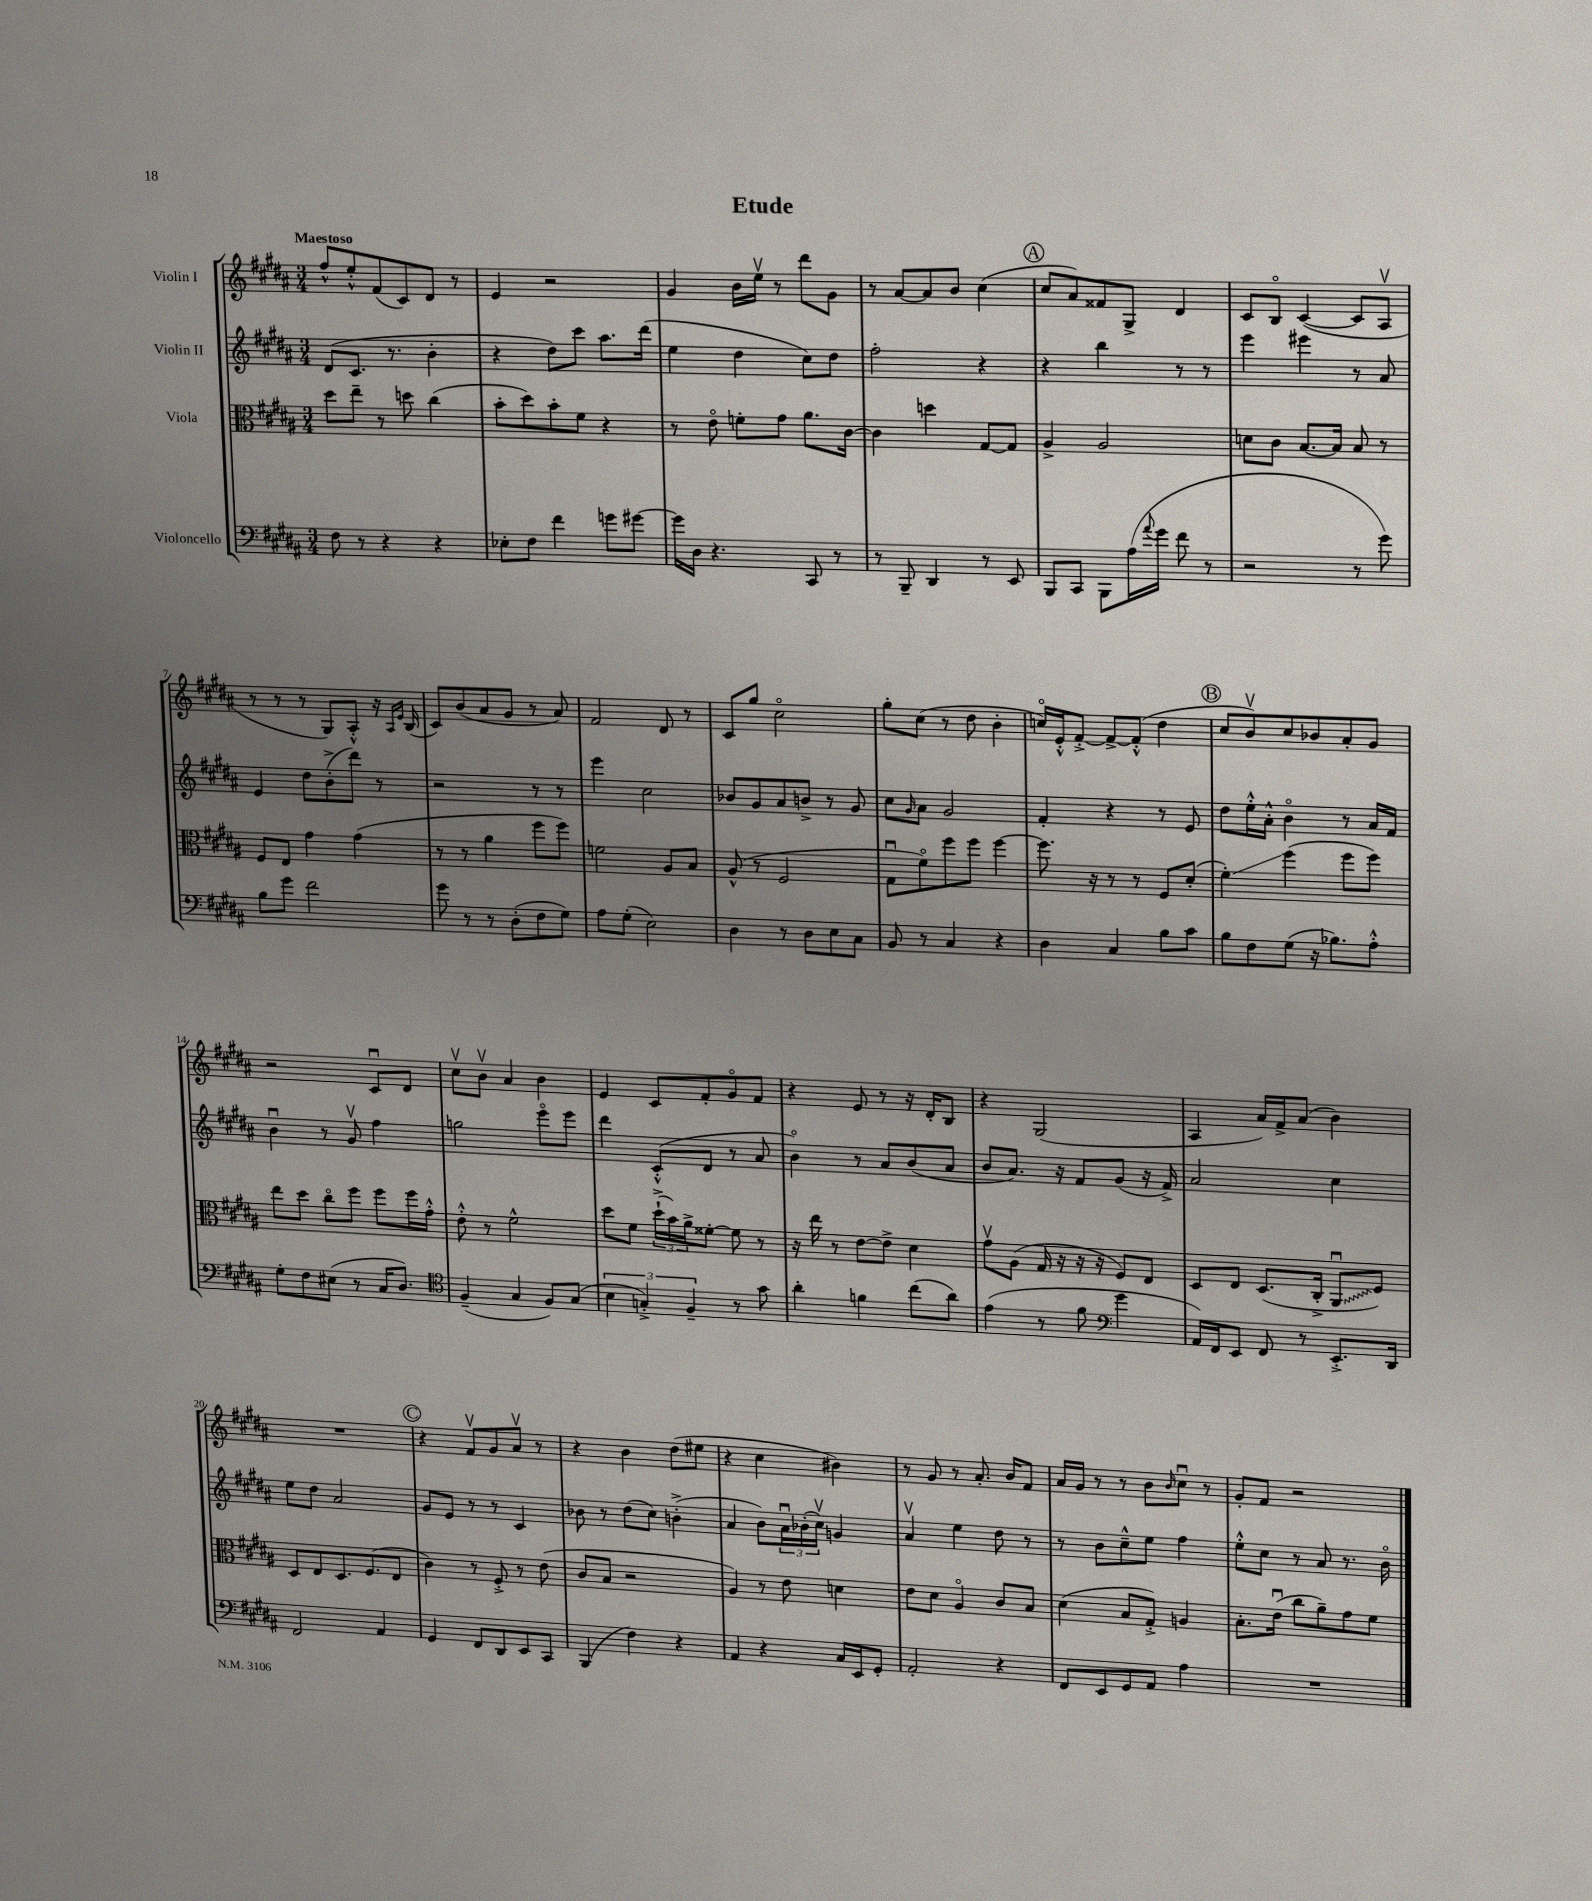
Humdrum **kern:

**kern	**kern	**kern	**kern
*staff4	*staff3	*staff2	*staff1
*clefF4	*clefC3	*clefG2	*clefG2
*k[f#c#g#d#a#]	*k[f#c#g#d#a#]	*k[f#c#g#d#a#]	*k[f#c#g#d#a#]
*M3/4	*M3/4	*M3/4	*M3/4
8F#	8dd#	(8d#	8ff#^^
8r	8ee~	8.c#	8ee'^^
4r	8r	.	(8f#
.	.	8.r	.
.	8dd	.	8c#)
4r	(4cc#	4b'	8d#
.	.	.	8r
=	=	=	=
8E-'	8b'	4r	4e
8F#	8dd#)	.	.
4f#	8b'	8dd#)	2r
.	8f#	8ccc#	.
8g	4r	8.aa#	.
[8g#	.	.	.
.	.	(16ddd#	.
=	=	=	=
16g#]	8r	4ee	4g#
16D#	.	.	.
4.r	8eo	.	.
.	8f'	4dd#	16b
.	.	.	16eev
.	8g#	.	8r
8CC#	8.a#	8cc#)	8ddd#
8r	.	8dd#	8g#
.	[16c#	.	.
=	=	=	=
8r	4c#]	2ff#'	8r
8BBB~	.	.	[8a#
4DD#	4dd	.	8a#]
.	.	.	8b
8r	[8G#	4r	(4cc#
8EE	8G#]	.	.
=	=	=	=
8BBB	4A#^	4r	8cc#
8CC#	.	.	8a#)
8BBB	2A#	4bb	8f##
(16A#	.	.	8G#^
8qqa#	.	.	.
16g#	.	.	.
8f#	.	8r	4d#
8r	.	8r	.
=	=	=	=
2r	8d	4eee	8c#
.	8c#	.	8Bo
.	[8.B	4eee#	([4c#
.	16B]	.	.
8r	8B	8r	8c#]
8g#)	8r	8a#	8A#v
=	=	=	=
8B	8F#	4e	8r
8g#	8E	.	8r
2f#	4g#	8dd#	8r
.	.	(8b'^	8G#)
.	(4g#	8ddd#)	8A#'^^
.	.	8r	16r
.	.	.	16qqA#
.	.	.	16qqe
.	.	.	(16B
=	=	=	=
8g#	8r	2r	8c#)
8r	8r	.	(8b
8r	4a#	.	8a#
(8D#'	.	.	8g#
8F#	8ff#	8r	8r
8G#)	8ff#)	8r	8a#)
=	=	=	=
8A#	2f	4eee	2f#
(8G#'	.	.	.
2E)	.	2cc#	.
.	8A#	.	8d#
.	8B	.	8r
=	=	=	=
4D#	(8A#^^	8b-	8c#
.	8r	8g#	8gg#
8r	2F#	8a#	2cc#o
8D#	.	8b^	.
8E	.	8r	.
8C#	.	8g#	.
=	=	=	=
8BB	8G#u	8cc#	8gg#'
.	.	16qqg#	.
8r	8f#o)	8a#	(8cc#
4C#	8ff#	2g#	8r
.	8ff#	.	8dd#
4r	[4ff#	.	4b'
=	=	=	=
4D#	8.ff#]	4f#'	16cco)
.	.	.	16e'^^
.	.	.	[8f#'^
.	16r	.	.
4C#	8r	4r	8f#^_
.	8r	.	(8f#'^^]
8B	8F#	8r	4dd#
8c#	(8d#'	8e	.
=	=	=	=
8B	4f#')	8dd#	8cc#
8F#	.	16ee'^^	8bv)
.	.	16a#'^^	.
(8G#	(4ff#	4bo	8cc#
16r	.	.	8b-
8.B-)	.	.	.
.	8ff#	8r	8a#'
8A#'^^	8ff#)	16a#	8g#
.	.	16f#	.
=	=	=	=
8G#'	8ee	4bu	2r
8F#	8dd#	.	.
(8E#	8cc#o	8r	.
8r	8ff#	8g#v	.
16C#	8ff#	4ff#	8c#u
8.D#)	.	.	.
.	16ff#	.	8d#
.	16g#'^^	.	.
=	=	=	=
*clefC4	*	*	*
(4F#~	8e'^^	2gg	8cc#v
.	8r	.	8bv
4G#	2f#^^	.	4a#
8F#)	.	8eeeo	4b
(8G#	.	8eee	.
=	=	=	=
6B	8dd#	4ddd#	4e
.	8f#	.	.
6G'^)	.	.	.
.	(24dd#`^	(8c#'^^	8c#
.	24b)	.	.
6F#~	24a#^	.	.
.	[8f##'	8d#	8f#'
8r	8f##]	8r	8g#o
8g#	8r	8a#	8f#
=	=	=	=
4a#'	16r	4bo)	4r
.	16ee	.	.
.	8r	.	.
4f	[8e	8r	8e
.	8e^]	8a#	8r
(8cc#	4d#	(8b	16r
.	.	.	16d#'
8a#)	.	8a#	8B
=	=	=	=
(4e	8g#v	8b	4r
.	(8A#	8.a#)	.
8r	16G#	.	(2G#
.	16r	16r	.
8f#	16r	8f#	.
.	16r	.	.
*clefF4	*	*	*
4g#	8F#)	(8g#	.
.	8E	16r	.
.	.	16f#^)	.
=	=	=	=
16AA#)	8D#	2a#	4A#
16FF#	.	.	.
8EE	8E	.	.
8FF#	(8.D#	.	16a#)
.	.	.	16f#^
8r	.	.	(8a#
.	16C#'^	.	.
8.EE'^	8AA#u	4cc#	4b)
.	8F#)	.	.
16DD#	.	.	.
=	=	=	=
2FF#	8D#	8ee	2.r
.	8E	8dd#	.
.	8.D#	2a#	.
.	(8.F#	.	.
4AA#	.	.	.
.	8E	.	.
=	=	=	=
4GG#	4c#)	8g#	4r
.	.	8e	.
8FF#	8r	8r	8f#v
8DD#	8F#'^	8r	8g#
8EE	8r	4c#	8a#v
8CC#	(8e	.	8r
=	=	=	=
(4BBB	8c#	8b-	4r
.	8B	8r	.
4F#)	2r	(8dd#	4b
.	.	8cc#)	.
4r	.	(4b'^	(8dd#
.	.	.	8ee#
=	=	=	=
4AA#	4A#)	4a#	4r
4r	8r	8b)	4cc#
.	8e	24a#u	.
.	.	(24b-'	.
.	.	24cc#v)	.
16C#	4d	4g	4b#)
16EE	.	.	.
8GG#'	.	.	.
=	=	=	=
2AA#'	8e	4a#v	8r
.	8d#	.	8g#
.	4A#o	4ee	8r
.	.	.	8.a#'
4r	8c#	8dd#	.
.	.	.	16b
.	8B	8r	8f#
=	=	=	=
8FF#	(4d#	8r	16a#
.	.	.	16g#
8EE	.	8b	8r
8GG#	8B	8cc#~^^	8r
8AA#	8G#'^)	8ee	8b
.	.	.	16qqb
4A#	4A	4ff#	8cc#u
.	.	.	8r
=	=	=	=
2.r	8.B'	8ee'^^	8g#'
.	.	8cc#	8f#
.	(16eu	.	.
.	8cc#	8r	2r
.	8a#~)	8a#	.
.	8g#	8.r	.
.	8f#	.	.
.	.	16bo	.
==	==	==	==
*-	*-	*-	*-
